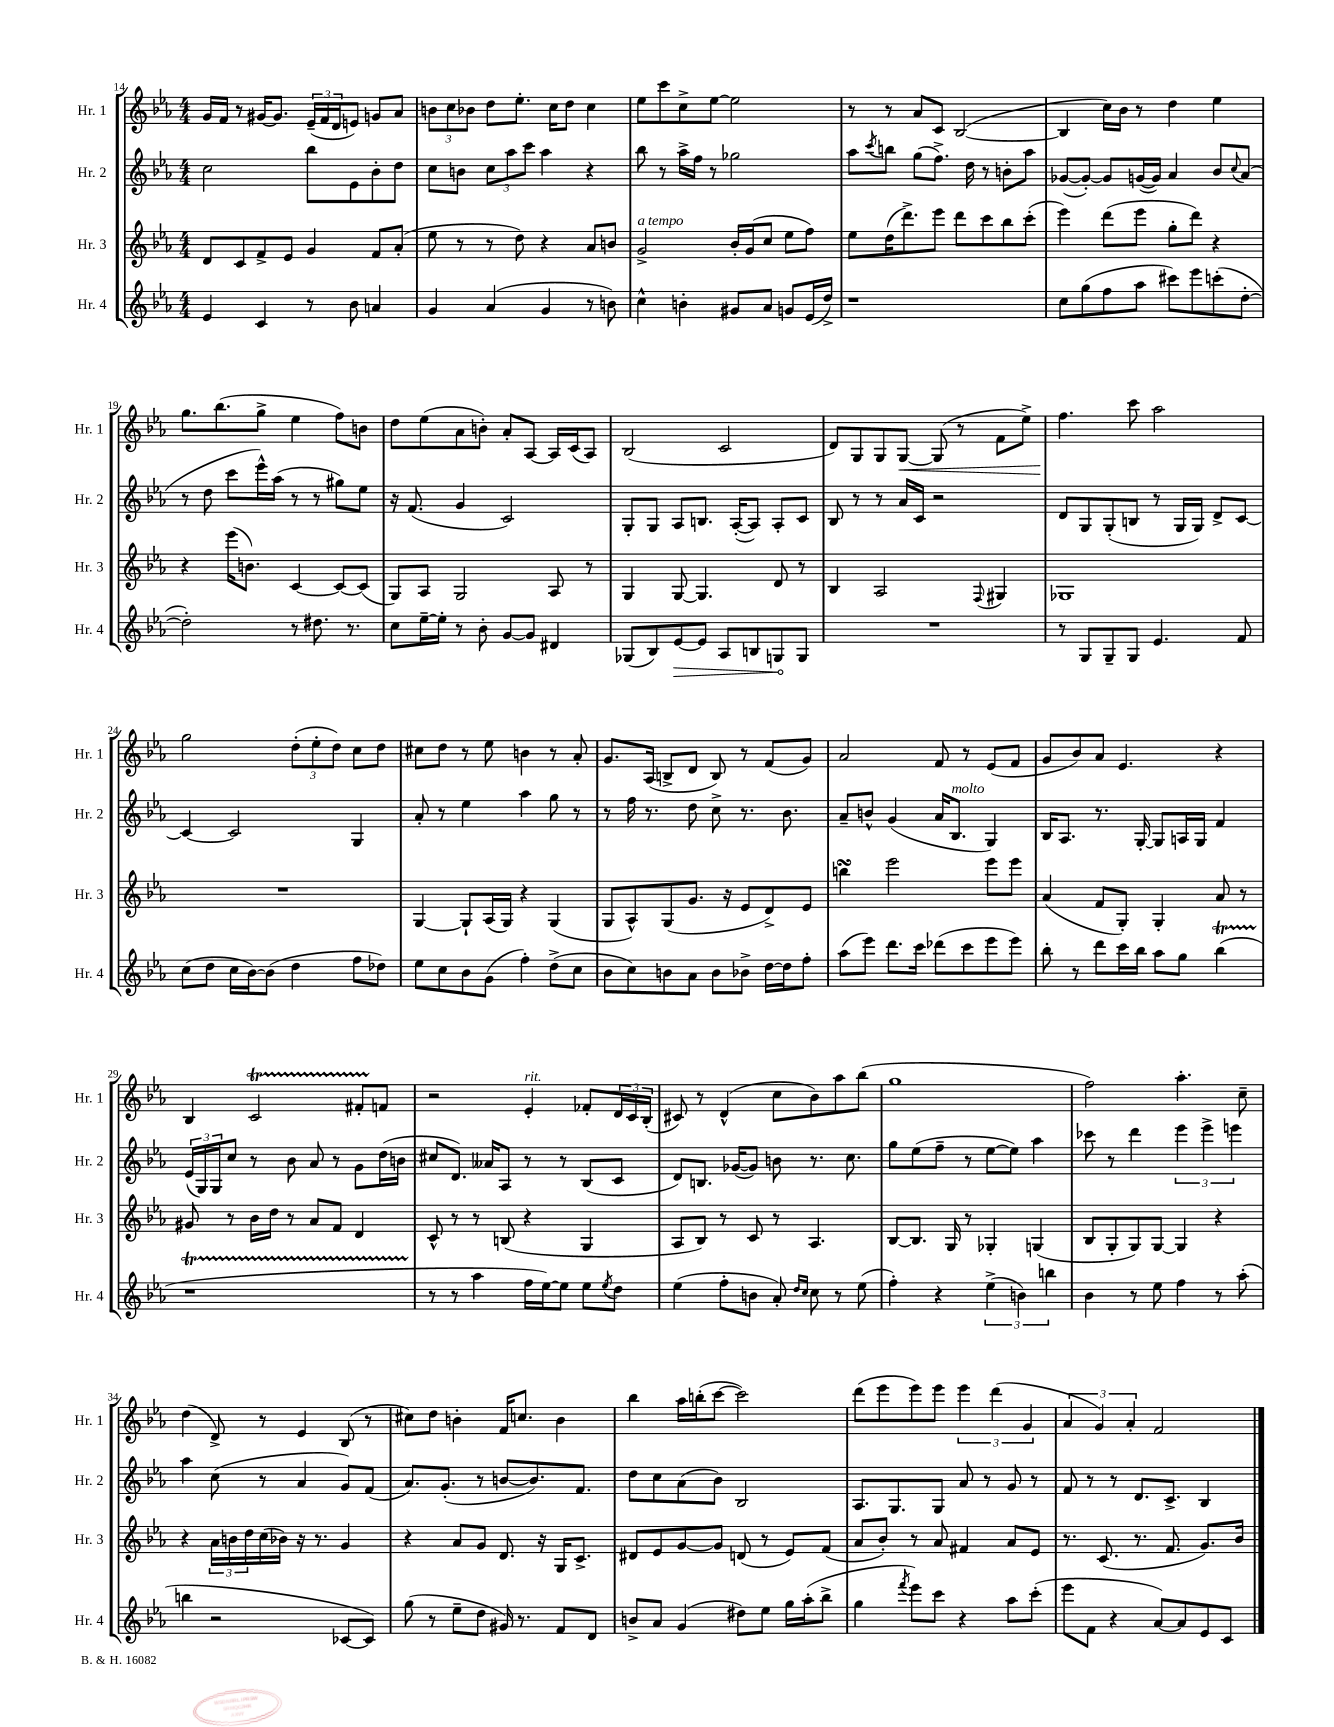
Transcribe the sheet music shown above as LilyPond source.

<<
\new StaffGroup <<
\new Staff = "s0" \with { instrumentName = "Hr. 1" shortInstrumentName = "Hr. 1" } {
    \clef treble \key ees \major \numericTimeSignature \time 4/4
    g'16 f'16 r8 gis'16~ gis'8. \tuplet 3/2 { ees'16--( f'16 d'16 } e'8) g'8 aes'8 |
    \tuplet 3/2 { b'8 c''8 bes'8 } d''8 ees''8.-. c''16 d''8 c''4 |
    ees''8 c'''8 c''8-> ees''8~ ees''2 |
    r8 r8 aes'8 c'8 bes2~( |
    bes4 c''16) bes'16 r8 d''4 ees''4 |
    g''8. bes''8.( g''8-> ees''4 f''8) b'8 |
    d''8 ees''8( aes'8 b'8-.) aes'8-. aes8~ aes16 c'16( aes8) |
    bes2( c'2 |
    d'8) g8 g8 g8~\< g8( r8 f'8 ees''8->) |
    f''4.\! c'''8 aes''2 |
    g''2 \tuplet 3/2 { d''8-.( ees''8-. d''8) } c''8 d''8 |
    cis''8 d''8 r8 ees''8 b'4 r8 aes'8-. |
    g'8. aes16( b8-> d'8 b8) r8 f'8( g'8) |
    aes'2 f'8 r8 ees'8( f'8 |
    g'8 bes'8) aes'8 ees'4. r4 |
    bes4 c'2\startTrillSpan fis'8-. f'8\stopTrillSpan |
    r2 ees'4-.^\markup { \italic "rit." } fes'8-. \tuplet 3/2 { d'16 c'16 bes16-.( } |
    cis'8) r8 d'4-^( c''8 bes'8) aes''8 bes''8( |
    g''1 |
    f''2) aes''4.-. c''8-- |
    d''4( d'8->) r8 ees'4 bes8( r8 |
    cis''8) d''8 b'4-. f'16 c''8. b'4 |
    bes''4 aes''16 b''16-.( c'''8~ c'''2) |
    d'''8( ees'''8 ees'''8) ees'''8 \tuplet 3/2 { ees'''4 d'''4( g'4 } |
    \tuplet 3/2 { aes'4 g'4) aes'4-. } f'2 \bar "|." |
}
\new Staff = "s1" \with { instrumentName = "Hr. 2" shortInstrumentName = "Hr. 2" } {
    \clef treble \key ees \major \numericTimeSignature \time 4/4
    c''2 bes''8 ees'8 bes'8-. d''8 |
    c''8 b'8 \tuplet 3/2 { c''8 aes''8 c'''8 } aes''4 r4 |
    bes''8 r8 aes''16-> f''16 r8 ges''2 |
    aes''8 \acciaccatura { c'''8 } b''8 g''8( f''8.->) d''16 r8 b'8-. aes''8 |
    ges'8~( ges'8~-.) ges'8 g'16~( g'16) aes'4 bes'8 \appoggiatura { c''8 } aes'8( |
    r8 d''8 c'''8 ees'''16-^) aes''16( r8 r8 gis''8) ees''8 |
    r16 f'8.( g'4 c'2) |
    g8-. g8 aes8 b8. aes16~-.( aes8) aes8-. c'8 |
    bes8 r8 r8 aes'16 c'16 r2 |
    d'8 g8 g8-.( b8 r8 g16 g16) d'8-> c'8~ |
    c'4~ c'2 g4 |
    aes'8-. r8 ees''4 aes''4 g''8 r8 |
    r8 f''16 r8. d''8 c''8-> r8. bes'8. |
    aes'8-- b'8-^ g'4( aes'16 bes8.^\markup { \italic "molto" } g4) |
    bes16 aes8. r8. g16~-. g8 a16 g16 f'4 |
    \tuplet 3/2 { ees'16( g16) g16 } c''8 r8 bes'8 aes'8 r8 g'8 d''16( b'16 |
    cis''8 d'8.) aeses'16 aes8 r8 r8 bes8( c'8 |
    d'8) b8. ges'16~( ges'8) b'8 r8. c''8. |
    g''8 ees''8( f''8-- r8 ees''8~ ees''8) aes''4 |
    ces'''8 r8 d'''4 \tuplet 3/2 { ees'''4 ees'''4-> e'''4 } |
    aes''4 c''8( r8 aes'4 g'8) f'8( |
    aes'8.) g'8.-.( r8 b'8~ b'8.) f'8. |
    d''8 c''8 aes'8( bes'8) bes2 |
    aes8. g8. g8 aes'8 r8 g'8 r8 |
    f'8 r8 r8 d'8. c'8.-> bes4 \bar "|." |
}
\new Staff = "s2" \with { instrumentName = "Hr. 3" shortInstrumentName = "Hr. 3" } {
    \clef treble \key ees \major \numericTimeSignature \time 4/4
    d'8 c'8 f'8-> ees'8 g'4 f'8 aes'8-.( |
    ees''8 r8 r8 d''8) r4 aes'8 b'8 |
    g'2->^\markup { \italic "a tempo" } bes'16-. g'16( c''8 ees''8 f''8) |
    ees''8 d''16( d'''8.->) ees'''8 d'''8 c'''8 bes''8 c'''8-.( |
    ees'''4) d'''8( ees'''8 g''8-. d'''8) r4 |
    r4 ees'''16( b'8.) c'4~ c'8~ c'8( |
    g8) aes8 g2 aes8 r8 |
    g4 g8~ g4. d'8 r8 |
    bes4 aes2 \appoggiatura { f8 } gis4 |
    ges1 |
    R1 |
    g4~ g8-! aes16( g16) r4 g4( |
    g8 aes8-^) g8( g'8. r16 ees'8 d'8->) ees'8 |
    b''4\turn ees'''2 ees'''8 ees'''8 |
    aes'4( f'8 g8-.) g4-. aes'8 r8 |
    gis'8 r8 bes'16 d''16 r8 aes'8 f'8 d'4 |
    c'8-^ r8 r8 b8( r4 g4 |
    aes8 bes8) r8 c'8 r8 aes4. |
    bes8~ bes8. g16 r8 ges4-. g4( |
    bes8 g8-. g8) g8~ g4 r4 |
    r4 \tuplet 3/2 { aes'16 b'16 d''16 } c''16( bes'16) r16 r8. g'4 |
    r4 aes'8 g'8 d'8. r16 g16 c'8.-> |
    dis'8 ees'8 g'8~ g'8 d'8( r8 ees'8) f'8( |
    aes'8 bes'8-.) r8 aes'8 fis'4 aes'8 ees'8 |
    r8. c'8.( r8. f'8. g'8.) bes'16 \bar "|." |
}
\new Staff = "s3" \with { instrumentName = "Hr. 4" shortInstrumentName = "Hr. 4" } {
    \clef treble \key ees \major \numericTimeSignature \time 4/4
    ees'4 c'4 r8 bes'8 a'4 |
    g'4 aes'4( g'4 r8 b'8) |
    c''4-^ b'4-. gis'8 aes'8 g'8 ees'16( d''16->) |
    r1 |
    c''8 g''8( f''8 aes''8 cis'''8) ees'''8 c'''8-.( d''8~-. |
    d''2-.) r8 dis''8. r8. |
    c''8 ees''16~-- ees''16-. r8 bes'8-. g'8~ g'8 dis'4 |
    ges8( bes8) \once \override Hairpin.circled-tip = ##t ees'8~\> ees'8 aes8 b8 g8\! g8 |
    R1 |
    r8 g8 g8-- g8 ees'4. f'8 |
    c''8( d''8 c''16 bes'16~) bes'8( d''4 f''8 des''8) |
    ees''8 c''8 bes'8 g'8( f''4-.) d''8->( c''8 |
    bes'8 c''8) b'8 aes'8 b'8 bes'8-> d''16~ d''16 f''8-. |
    aes''8( ees'''8) d'''8. c'''16 des'''8( c'''8 ees'''8 ees'''8) |
    bes''8-. r8 d'''8 c'''16 bes''16 aes''8 g''8 bes''4\startTrillSpan( |
    r1 |
    r8\stopTrillSpan r8 aes''4 f''16 ees''16~) ees''8 ees''8 \acciaccatura { ees''8 } d''8 |
    ees''4( f''8-. b'8 aes'8-.) \grace { d''16 c''16 } c''8 r8 ees''8( |
    f''4-.) r4 \tuplet 3/2 { ees''4->( b'4) b''4 } |
    bes'4 r8 ees''8 f''4 r8 aes''8-.( |
    b''4 r2 ces'8~ ces'8) |
    g''8( r8 ees''8-- d''8 gis'16) r8. f'8 d'8 |
    b'8-> aes'8 g'4( dis''8) ees''8 g''16 aes''16-.( bes''8-> |
    g''4 \acciaccatura { f'''8 } ees'''8) c'''8 r4 aes''8 c'''8-.( |
    ees'''8 f'8 r4 aes'8~) aes'8 ees'8 c'8 \bar "|." |
}
>>
>>
\layout { \context { \Score currentBarNumber = #14 } }
